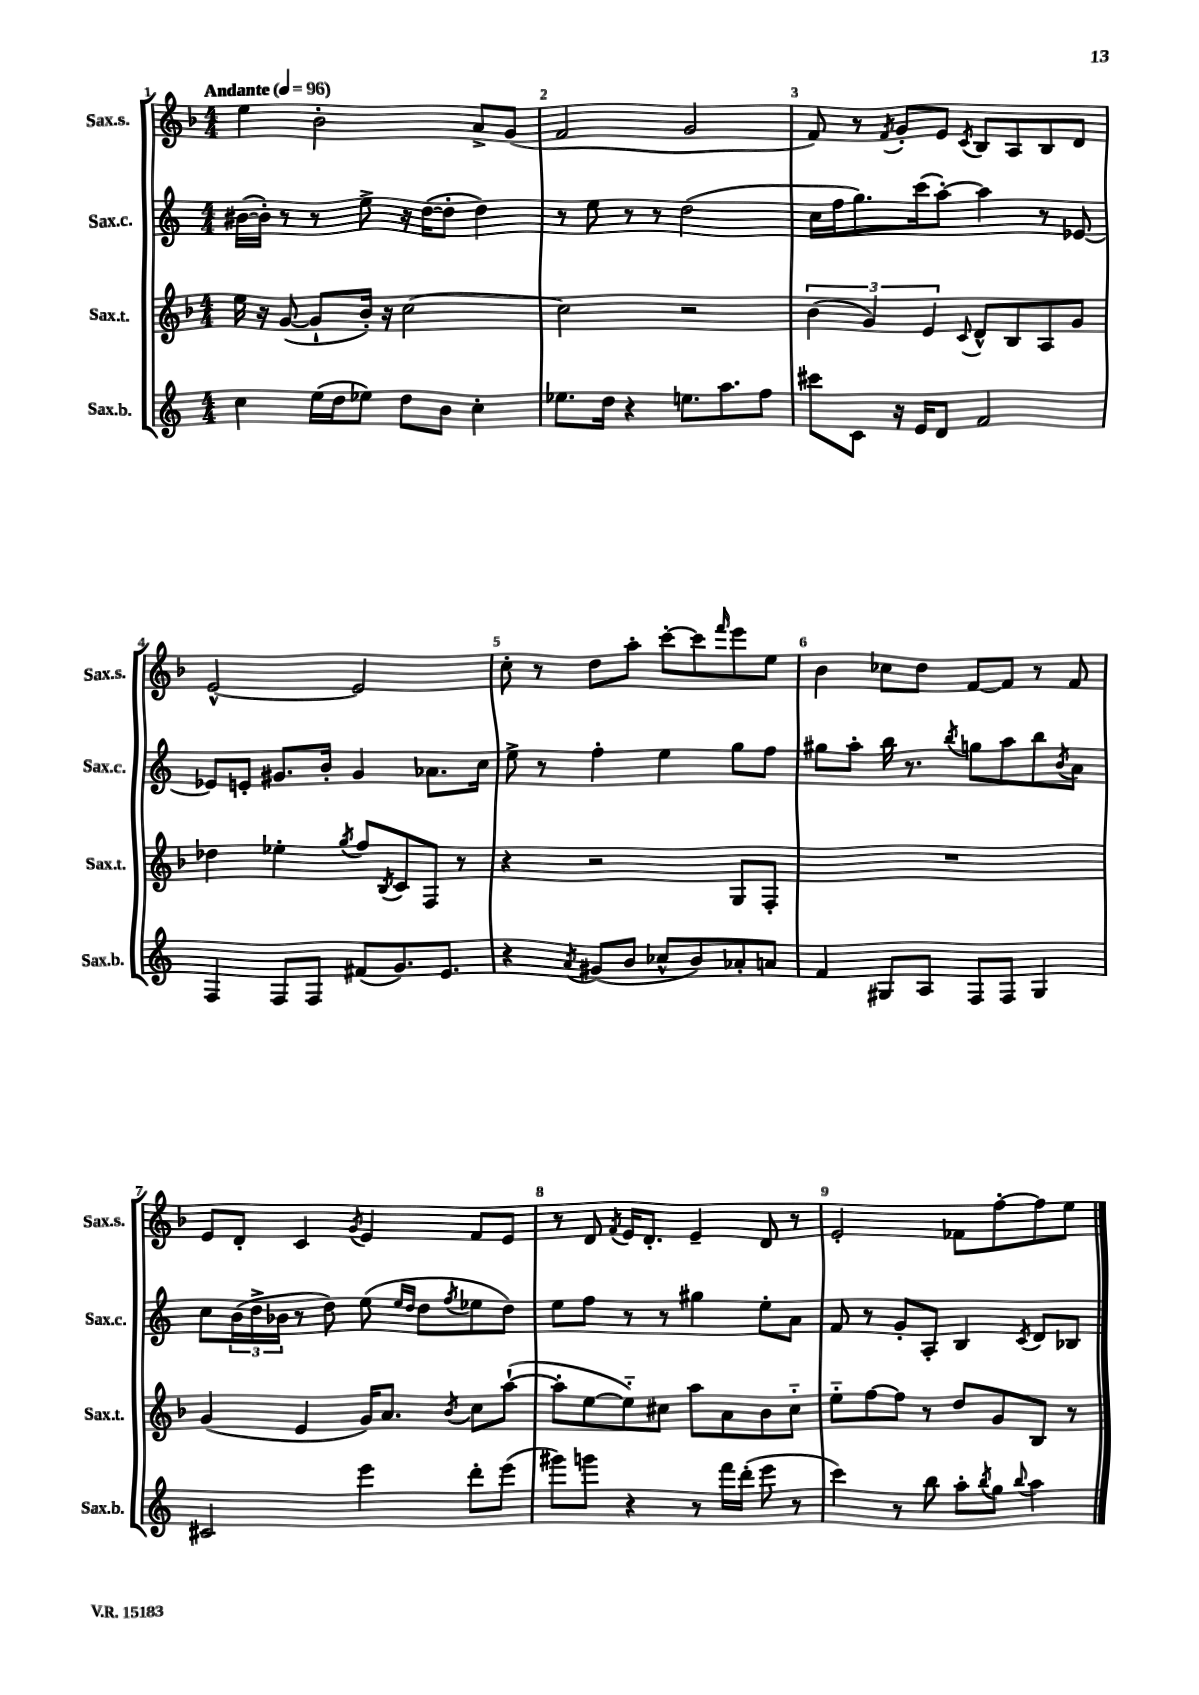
<<
\new StaffGroup <<
\new Staff = "s0" \with { instrumentName = "Sax.s." shortInstrumentName = "Sax.s." } {
    \clef treble \key f \major \numericTimeSignature \time 4/4 \tempo "Andante" 4 = 96
    e''4 bes'2-. a'8-> g'8( |
    f'2 g'2 |
    f'8) r8 \acciaccatura { f'8 } g'8-. e'8 \acciaccatura { c'8 } bes8 a8 bes8 d'8 |
    e'2~-^ e'2 |
    c''8-. r8 d''8 a''8-. c'''8~-. c'''8 \grace { f'''16 } e'''8 e''8 |
    bes'4 ces''8 d''8 f'8~ f'8 r8 f'8 |
    e'8 d'8-. c'4 \acciaccatura { g'8 } e'4 f'8 e'8 |
    r8 d'8 \acciaccatura { f'8 } e'16 d'8.-. e'4-- d'8 r8 |
    e'2-. fes'8 f''8~-. f''8 e''8 \bar "|." |
}
\new Staff = "s1" \with { instrumentName = "Sax.c." shortInstrumentName = "Sax.c." } {
    \clef treble \key c \major \numericTimeSignature \time 4/4
    bis'16~( bis'16-.) r8 r8 e''8-> r16 d''16~( d''8-. d''4) |
    r8 e''8 r8 r8 d''2( |
    c''16 f''16 g''8.) c'''16( a''8~-.) a''4 r8 ees'8~ |
    ees'8 e'8-. gis'8. b'16-. gis'4 aes'8. c''16 |
    e''8-> r8 f''4-. e''4 g''8 f''8 |
    gis''8 a''8-. b''16 r8. \acciaccatura { b''8 } g''8 a''8 b''8 \acciaccatura { b'8 } a'8 |
    c''8 \tuplet 3/2 { b'16( d''16-> bes'16 } r8 d''8) e''8( \grace { e''16 d''16 } d''8 \acciaccatura { f''8 } ees''8 d''8) |
    e''8 f''8 r8 r8 gis''4 e''8-. a'8 |
    f'8 r8 g'8-. a8-. b4 \acciaccatura { c'8 } d'8 bes8 \bar "|." |
}
\new Staff = "s2" \with { instrumentName = "Sax.t." shortInstrumentName = "Sax.t." } {
    \clef treble \key f \major \numericTimeSignature \time 4/4
    e''16 r16 g'8~( g'8-! bes'16-.) r16 c''2~ |
    c''2 r2 |
    \tuplet 3/2 { bes'4( g'4) e'4 } \appoggiatura { c'8 } d'8-^ bes8 a8 g'8 |
    des''4 ees''4-. \acciaccatura { g''8 } f''8 \acciaccatura { bes8 } c'8 f8 r8 |
    r4 r2 g8 f8-. |
    R1 |
    g'4( e'4 g'16) a'8. \acciaccatura { bes'8 } c''8 a''8~-!( |
    a''8-. e''8~ e''8-_) cis''8 a''8 a'8 bes'8 cis''8-_ |
    e''8-_ f''8~ f''8 r8 d''8 g'8 bes8 r8 \bar "|." |
}
\new Staff = "s3" \with { instrumentName = "Sax.b." shortInstrumentName = "Sax.b." } {
    \clef treble \key c \major \numericTimeSignature \time 4/4
    c''4 e''16( d''16 ees''8) d''8 b'8 c''4-. |
    ees''8. d''16 r4 e''8. a''8. f''8 |
    cis'''8 c'8 r16 e'16 d'8 f'2 |
    f4 f8 f8 fis'8( g'8.) e'8. |
    r4 \acciaccatura { a'8 } gis'8( b'8 ces''8-^ b'8) aes'8-. a'8 |
    f'4 gis8 a8 f8 f8 gis4 |
    cis'2 e'''4 d'''8-. e'''8( |
    gis'''8) g'''8 r4 r8 f'''16 d'''16-.( e'''8 r8 |
    c'''4) r8 b''8 a''8-. \acciaccatura { b''8 } g''8 \appoggiatura { b''8 } a''4 \bar "|." |
}
>>
>>
\layout { \context { \Score \override BarNumber.break-visibility = ##(#f #t #t) barNumberVisibility = #all-bar-numbers-visible } }
